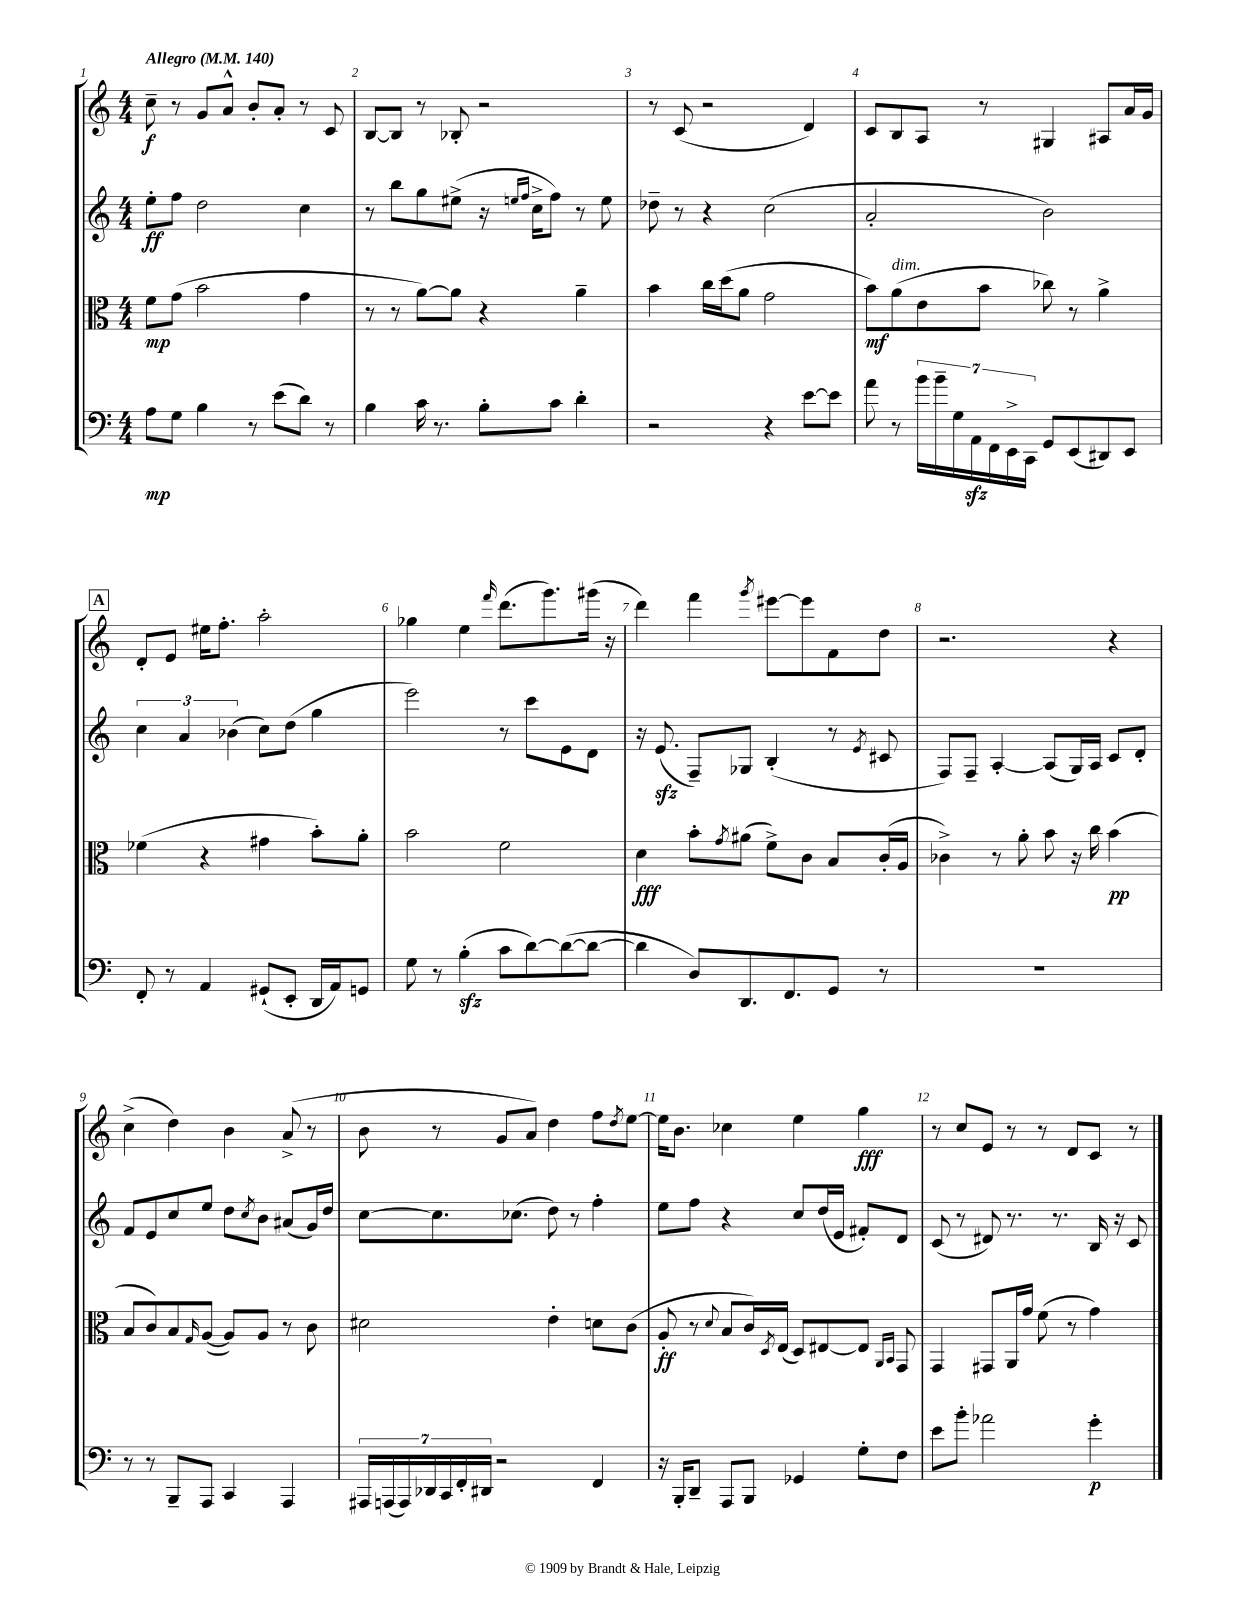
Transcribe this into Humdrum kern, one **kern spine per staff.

**kern	**dynam	**kern	**dynam	**kern	**dynam	**kern	**dynam
*part4	*part4	*part3	*part3	*part2	*part2	*part1	*part1
*staff4	*staff4	*staff3	*staff3	*staff2	*staff2	*staff1	*staff1
*clefF4	*	*clefC3	*	*clefG2	*	*clefG2	*
*k[]	*	*k[]	*	*k[]	*	*k[]	*
*M4/4	*	*M4/4	*	*M4/4	*	*M4/4	*
*MM140	*	*MM140	*	*MM140	*	*MM140	*
=1	=1	=1	=1	=1	=1	=1	=1
!	!	!	!	!	!	!LO:TX:a:B:t=Allegro	!
8A\L	mp	8f\L	mp	8ee'\L	ff	8cc~\	f
8G\J	.	(8g\J	.	8ff\J	.	8r	.
4B\	.	2b\	.	2dd\	.	8g/L	.
.	.	.	.	.	.	8a^^/J	.
8r	.	.	.	.	.	8b'/L	.
(8e\L	.	.	.	.	.	8a'/J	.
8d\J)	.	4g\	.	4cc\	.	8r	.
8r	.	.	.	.	.	8c/	.
=2	=2	=2	=2	=2	=2	=2	=2
4B\	.	8r	.	8r	.	[8B/L	.
.	.	8r	.	8bb\L	.	8B/J]	.
16c\	.	[8a\L)	.	8gg\	.	8r	.
8.r	.	.	.	.	.	.	.
.	.	8a\J]	.	(8ee#X^\J	.	8B-X'/	.
8B'\L	.	4r	.	16r	.	2r	.
.	.	.	.	16qqeen/LL	.	.	.
.	.	.	.	16qqff/JJ	.	.	.
.	.	.	.	16cc^\KL	.	.	.
8c\J	.	.	.	8ff\J)	.	.	.
4d'\	.	4a~\	.	8r	.	.	.
.	.	.	.	8ee\	.	.	.
=3	=3	=3	=3	=3	=3	=3	=3
2r	.	4b\	.	8dd-X~\	.	8r	.
.	.	.	.	8r	.	(8c/	.
.	.	16cc\LL	.	4r	.	2r	.
.	.	(16dd\J	.	.	.	.	.
.	.	8a\J	.	.	.	.	.
4r	.	2g\	.	(2cc\	.	.	.
[8e\L	.	.	.	.	.	4d/)	.
8e\J]	.	.	.	.	.	.	.
=4	=4	=4	=4	=4	=4	=4	=4
8a\	.	8b\L)	mf	2a'/	.	8c/L	.
!	!	!LO:TX:a:i:t=dim.	!	!	!	!	!
8r	.	(8a\	.	.	.	8B/	.
28b\LL	.	8e\	.	.	.	8A/J	.
28b~\	.	.	.	.	.	.	.
28G\	.	.	.	.	.	.	.
28AAzz\	.	.	.	.	.	.	.
.	.	8b\J	.	.	.	8r	.
28FF\	.	.	.	.	.	.	.
28EE^\	.	.	.	.	.	.	.
28CC\JJ	.	.	.	.	.	.	.
8GG/L	.	8cc-X\)	.	2b\)	.	4G#X/	.
(8EE/	.	8r	.	.	.	.	.
8DD#X/)	.	4a^\	.	.	.	8A#X/L	.
8EE/J	.	.	.	.	.	16a/L	.
.	.	.	.	.	.	16g/JJ	.
!!LO:LB:g=z
!!LO:REH:place=s1:t=A
=5	=5	=5	=5	=5	=5	=5	=5
8FF'/	.	(4f-X\	.	6cc\	.	8d'/L	.
8r	.	.	.	.	.	8e/J	.
.	.	.	.	6a/	.	.	.
4AA/	.	4r	.	.	.	16ee#X\KL	.
.	.	.	.	.	.	8.ff'\J	.
.	.	.	.	(6b-X\	.	.	.
(8GG#X`/L	.	4g#X\	.	8cc\L)	.	2aa'\	.
8EE'/J	.	.	.	(8dd\J	.	.	.
16DD/LL	.	8b'\L)	.	4gg\	.	.	.
16AA/J)	.	.	.	.	.	.	.
8GGn/J	.	8a'\J	.	.	.	.	.
=6	=6	=6	=6	=6	=6	=6	=6
8G\	.	2b\	.	2eee\)	.	4gg-X\	.
8r	.	.	.	.	.	.	.
(4Bzz'\	.	.	.	.	.	4ee\	.
.	.	.	.	.	.	16qqfff/	.
8c\L	.	2f\	.	8r	.	(8.ddd\L	.
[8d\)	.	.	.	8ccc\L	.	.	.
.	.	.	.	.	.	8.ggg\)	.
(8d\_	.	.	.	8e\	.	.	.
8d\J_	.	.	.	8d\J	.	(16ggg#X\Jk	.
.	.	.	.	.	.	16r	.
=7	=7	=7	=7	=7	=7	=7	=7
4d\]	.	4d\	fff	16r	.	4ddd\)	.
.	.	.	.	(8.ezz/	.	.	.
8D/L)	.	8b'\L	.	8F~/L)	.	4fff\	.
.	.	8qg/	.	.	.	.	.
8.DD/	.	(8a#X\J	.	8G-X/J	.	.	.
.	.	.	.	.	.	8qggg/	.
.	.	8f^\L)	.	(4B'/	.	[8eee#X\L	.
8.FF/	.	.	.	.	.	.	.
.	.	8c\J	.	.	.	8eee#\]	.
8GG/J	.	8B/L	.	8r	.	8f\	.
.	.	.	.	8qe/	.	.	.
8r	.	(16c'/L	.	8c#X/	.	8dd\J	.
.	.	16A/JJ	.	.	.	.	.
=8	=8	=8	=8	=8	=8	=8	=8
1r	.	4c-X^\)	.	8F/L)	.	2.r	.
.	.	.	.	8F~/J	.	.	.
.	.	8r	.	[4A'/	.	.	.
.	.	8a'\	.	.	.	.	.
.	.	8b\	.	(8A/L]	.	.	.
.	.	16r	.	16G/L)	.	.	.
.	.	16cc\	.	16A/JJ	.	.	.
.	.	(4b\	pp	8c/L	.	4r	.
.	.	.	.	8d'/J	.	.	.
!!LO:LB:g=z
=9	=9	=9	=9	=9	=9	=9	=9
8r	.	8B/L	.	8f/L	.	(4cc^\	.
8r	.	8c/)	.	8e/	.	.	.
8BBB~/L	.	8B/	.	8cc/	.	4dd\)	.
.	.	16qqG/	.	.	.	.	.
8AAA/J	.	([8A/J	.	8ee/J	.	.	.
4CC/	.	8A/L])	.	8dd\L	.	4b\	.
.	.	.	.	8qcc/	.	.	.
.	.	8A/J	.	8b\J	.	.	.
4AAA/	.	8r	.	(8a#X/L	.	(8a^/	.
.	.	8c\	.	16g/L)	.	8r	.
.	.	.	.	16dd/JJ	.	.	.
=10	=10	=10	=10	=10	=10	=10	=10
28AAA#X/LL	.	2d#X\	.	[8cc\L	.	8b\	.
(28AAAn/	.	.	.	.	.	.	.
28AAA/)	.	.	.	.	.	.	.
28DD-X/	.	.	.	.	.	.	.
.	.	.	.	8.cc\]	.	8r	.
28CC/	.	.	.	.	.	.	.
28FF'/	.	.	.	.	.	.	.
28DD#X/JJ	.	.	.	.	.	.	.
2r	.	.	.	.	.	8g/L	.
.	.	.	.	(8.cc-X\J	.	.	.
.	.	.	.	.	.	8a/J)	.
.	.	4e'\	.	8dd\)	.	4dd\	.
.	.	.	.	8r	.	.	.
4FF/	.	8dn\L	.	4ff'\	.	8ff\L	.
.	.	.	.	.	.	8qdd/	.
.	.	(8c\J	.	.	.	[8ee\J	.
=11	=11	=11	=11	=11	=11	=11	=11
16r	.	8A'/	ff	8ee\L	.	16ee\KL]	.
16BBB'/KL	.	.	.	.	.	8.b\J	.
8DD~/J	.	8r	.	8ff\J	.	.	.
.	.	8qqd/	.	.	.	.	.
8AAA/L	.	8B/L	.	4r	.	4cc-X\	.
8BBB/J	.	16c/L)	.	.	.	.	.
.	.	8qD/	.	.	.	.	.
.	.	(16E/JJ	.	.	.	.	.
4GG-X/	.	8D/L)	.	8cc/L	.	4ee\	.
.	.	[8E#X/	.	(16dd/L	.	.	.
.	.	.	.	16e/JJ	.	.	.
8G'\L	.	8E#/J]	.	8f#X'/L)	.	4gg\	fff
.	.	16qqAA/LL	.	.	.	.	.
.	.	16qqBB/JJ	.	.	.	.	.
8F\J	.	8GG/	.	8d/J	.	.	.
=12	=12	=12	=12	=12	=12	=12	=12
8e\L	.	4GG/	.	(8c/	.	8r	.
8b'\J	.	.	.	8r	.	8cc/L	.
2a-X\	.	8GG#X/L	.	8d#X/)	.	8e/J	.
.	.	16AA/L	.	8.r	.	8r	.
.	.	16g/JJ	.	.	.	.	.
.	.	(8f\	.	.	.	8r	.
.	.	.	.	8.r	.	.	.
.	.	8r	.	.	.	8d/L	.
4g'\	p	4g\)	.	16B/	.	8c/J	.
.	.	.	.	16r	.	.	.
.	.	.	.	8c/	.	8r	.
==	==	==	==	==	==	==	==
*-	*-	*-	*-	*-	*-	*-	*-
